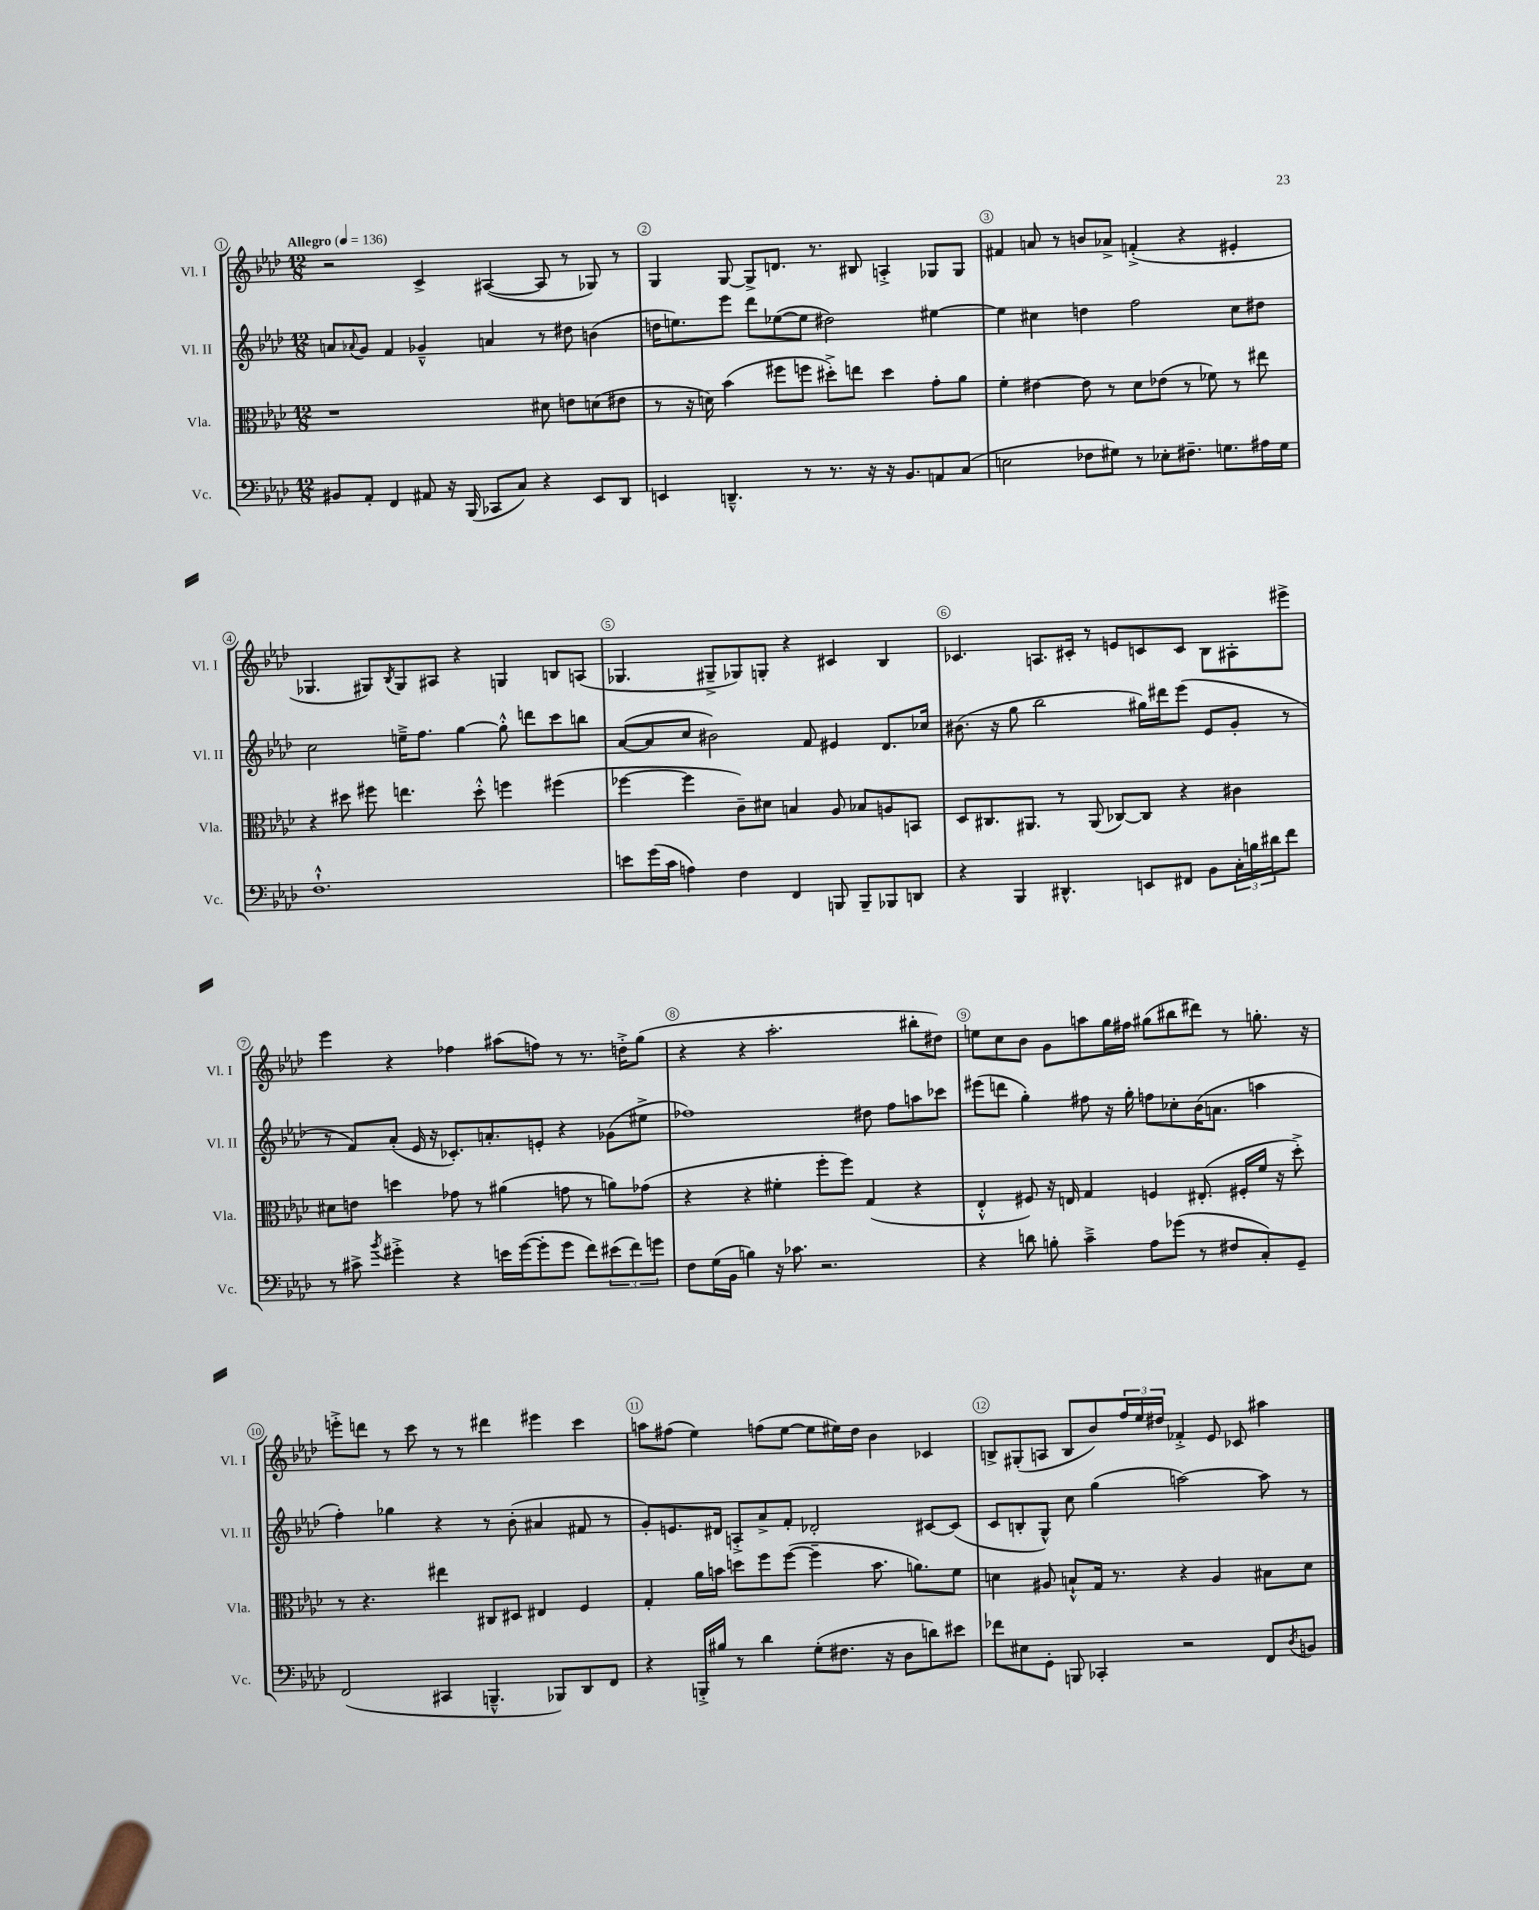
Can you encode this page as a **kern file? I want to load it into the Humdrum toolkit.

**kern	**kern	**kern	**kern
*part4	*part3	*part2	*part1
*staff4	*staff3	*staff2	*staff1
*I"Vc.	*I"Vla.	*I"Vl. II	*I"Vl. I
*I'Vc.	*I'Vla.	*I'Vl. II	*I'Vl. I
*clefF4	*clefC3	*clefG2	*clefG2
*k[b-e-a-d-]	*k[b-e-a-d-]	*k[b-e-a-d-]	*k[b-e-a-d-]
*M12/8	*M12/8	*M12/8	*M12/8
*MM136	*MM136	*MM136	*MM136
=1	=1	=1	=1
!	!	!	!LO:TX:a:B:t=Allegro
8BB#X/L	1r	8an/L	2r
.	.	8qqa-X/	.
8AA-'/J	.	8g/J	.
4FF/	.	4f/	.
8AA#X/	.	4g-X~^^/	4c^/
16r	.	.	.
(16BBB-/	.	.	.
8CC-X/L	.	4an/	([4A#X/
8C/J)	.	.	.
4r	8d#X\	8r	8A#/]
.	8en\L	8dd#X\	8r
8EE-/L	(8dn\	(4bn\	8G-X/)
8DD-/J	8e#X\J	.	8r
=2	=2	=2	=2
4EEn/	8r	16ddn\KL	4G/
.	.	8.een\)	.
.	16r	.	.
.	16dn\)	.	.
4.DDn~^^/	(4b-\	8eee-\J	[8G/
.	.	8ddd-\L	8G^/L]
.	8ff#X\L	([8ee-X\	8.dn/J
8r	8ffn\J	8ee-\J]	.
.	.	.	8.r
8.r	8dd#X'^\L)	2dd#X\)	.
.	8een\J	.	8B#X/
16r	.	.	.
16r	4dd#\	.	4An'^/
8.BB-/L	.	.	.
8AAn/	8g'\L	[4ee#X\	8G-X/L
(8C/J	8a-\J	.	8G-/J
=3	=3	=3	=3
2En\	4f'\	4ee#\]	4f#X/
.	[4e#X\	4cc#X\	8an/
.	.	.	8r
8F-X\L	8e#\]	4ddn\	8bn/L
8G#X\J)	8r	.	8a-X^/J
8r	8d-\L	2ff\	(4fn'^/
8E-X'\L	(8e-X\J	.	.
8.F#X~\J	8r	.	4r
.	8f-X\)	.	.
8.Gn\L	.	.	.
.	8r	8cc#\L	4e#X'/
16A#X\L	8ee#X\	8dd#X\J	.
16G\JJ	.	.	.
!!LO:LB:g=z
=4	=4	=4	=4
1.F`^^	4r	2cc\	4.G-X/
.	8dd#X\	.	.
.	8ff#X\	.	8G#X/L)
.	.	.	8qB-/
.	4.een\	16een~^\KL	8G#/
.	.	8.ff\J	.
.	.	.	8A#X/J
.	.	[4gg\	4r
.	8dd#'^^\	.	.
.	4ffn\	8gg'^^\]	4Gn/
.	.	8dddn\L	.
.	(4ff#X\	8ccc\	8Bn/L
.	.	8bbn\J	(8An/J
=5	=5	=5	=5
8en\L	[4ff-X\	([8a-/L	4.G-X/
(16g\L	.	8a-/]	.
16c\JJ	.	.	.
4An\)	4ff-\]	8cc/J	.
.	.	2b#X\)	8G#X~^/L
4F\	8c~\L)	.	8G-X/)
.	8d#X\J	.	8Gn'/J
4FF/	4Bn/	.	4r
.	.	8f/	.
8BBBn/	8A-/	4e#X/	4c#X/
8BBB~/L	8B-X/L	.	.
8BBB-X/	8An/	8.d-/L	4B-/
8DDn/J	8BBn/J	.	.
.	.	16cc-X/Jk	.
=6	=6	=6	=6
4r	8D-/L	(8.b#X\	4.c-X/
.	8.C#X/	.	.
.	.	16r	.
4BBB-/	.	8gg\	.
.	8.AA#X/J	.	.
.	.	2bb-\	8.An/L
4.DD#X^^/	8r	.	.
.	.	.	16c#X'/Jk
.	(8AA#/	.	8r
.	[8C-X/L)	.	8en/L
8EEn/L	8C-/J]	16gg#X\LL)	8cn/
.	.	16ddd#X\J	.
8FF#X/J	4r	(8eee-\J	8c/J
8BB-\L	.	8e-/L	8B-\L
24C'\L	4c#X\	8g'/J	8A#X'\
24Bn\	.	.	.
24d#X\J	.	.	.
8f\J	.	8r	8eee#X^\J
!!LO:LB:g=z
=7	=7	=7	=7
8r	8d#X\L	8r	4eee-\
8c#X^\	8en\J	8f/L)	.
8qb-/	.	.	.
4g#X'^\	4ddn\	(8a-'/J	4r
.	.	16e-/	.
.	.	16r	.
4r	8g-X\	8.c-X'/L)	4ff-X\
.	8r	.	.
.	.	8.an'/	.
16en\LL	(4a#X\	.	(8aa#X\L
([16g#\J	.	.	.
8g#'\]	.	8en'/J	8ffn\J)
8g#\J	8gn\	4r	8r
8f\L)	8r	.	8.r
(12e#X\	8an\L)	(8g-X\L	.
.	.	.	16ddn'^\KL
12f\)	.	.	.
.	(8g-X\J	8ee#X^\J	(8gg\J
12gn\J	.	.	.
=8	=8	=8	=8
8F\L	4r	1ff-X)	4r
(16G\L	.	.	.
16BB-\JJ	.	.	.
4Bn\)	4r	.	4r
16r	4f#X'\	.	2.aa-'\
8.c-X\	.	.	.
2.r	8ff'\L	.	.
.	8ff\J)	.	.
.	(4G/	8dd#X\	.
.	.	8ff-\L	.
.	4r	8aan\	8bb#X'\L
.	.	8ccc-X\J	8dd#X\J)
=9	=9	=9	=9
4r	4E-'^^/	(8eee#X\L	8een\L
.	.	8dddn\J	8cc\
8dn\	8F#X/)	4gg'\)	8b-\J
8Bn'\	16r	.	8g\L
.	16En/	.	.
4c~^\	4G/	8ff#X\	8aan\
.	.	16r	16gg\L
.	.	16gg'\	16ff#X\JJ
8A-\L	4Fn/	8ffn\L	(8gg#X\L
(8g-X\J	.	8cc-X'\	8bb#X\
8r	(8.E#X'/	(16b-\K	8ddd#X\J)
.	.	8.an\J	.
8F#X/L	.	.	8r
.	16F#X'/LL	.	.
8C'/)	16f/JJ	4aan\	8.ggn'\
.	16r	.	.
8GG~/J	8dd-'^\)	.	.
.	.	.	16r
!!LO:LB:g=z
=10	=10	=10	=10
(2FF/	8r	4ff'\)	8eeen'^\L
.	4.r	.	8dddn\J
.	.	4gg-X\	8r
.	.	.	8ccc\
4CC#X/	4ee#X\	4r	8r
.	.	.	8r
4.BBBn~^^/	8C#X/L	8r	4ddd#X\
.	8D#X/J	(8b-'\	.
.	4E#X/	4a#X/	4eee#X\
8BBB-X/L)	.	.	.
8DD-/	4F/	8f#X/	4ccc\
8FF/J	.	8r	.
=11	=11	=11	=11
4r	4G'/	8g'/L)	8aan\L
.	.	8.en/	(8ff#X\J
16BBBn'^/LL	16a-\LL	.	4ee-\)
16B#X/JJ	16bn\JJ	16d#X/Jk	.
8r	8ddn\L	8An'^/L	.
4d-\	8ff\	8a-^/	(8ffn\L
.	([8ff\J	8f'/J	[8ee-\J
(8G'\L	4ff~\]	2d-X'/	8ee-\L]
8.F#X\J	.	.	16ee#X\L)
.	.	.	16dd-\JJ
.	8.b\	.	4b-\
16r	.	.	.
8D-\L	.	.	.
.	8.an\L)	.	.
8dn\)	.	[8c#X/L	4c-X/
8e#X\J	8f\J	(8c#/J]	.
=12	=12	=12	=12
8f-X\L	4dn\	8c/L	8Bn^/L
8E#X\	.	8Bn'/	(8G#X'/
8GG'\J	8A#X/	8G^^/J)	8An/J
8BBBn/	8Bn`^^/L	8cc\	8B/L
4CC-X'/	16G/Jk	(4gg\	8b-/)
.	8.r	.	.
.	.	.	24ff/L
.	.	.	24ee-/
.	.	.	24dd#X/JJ
2r	4r	[2aan\)	4f-X'^/
.	4A#/	.	8e-/
.	.	.	8c-X/
8FF/L	8B#X\L	8aa\]	4aa#X\
8qD-/	.	.	.
8BBn/J	8d\J	8r	.
==	==	==	==
*-	*-	*-	*-
